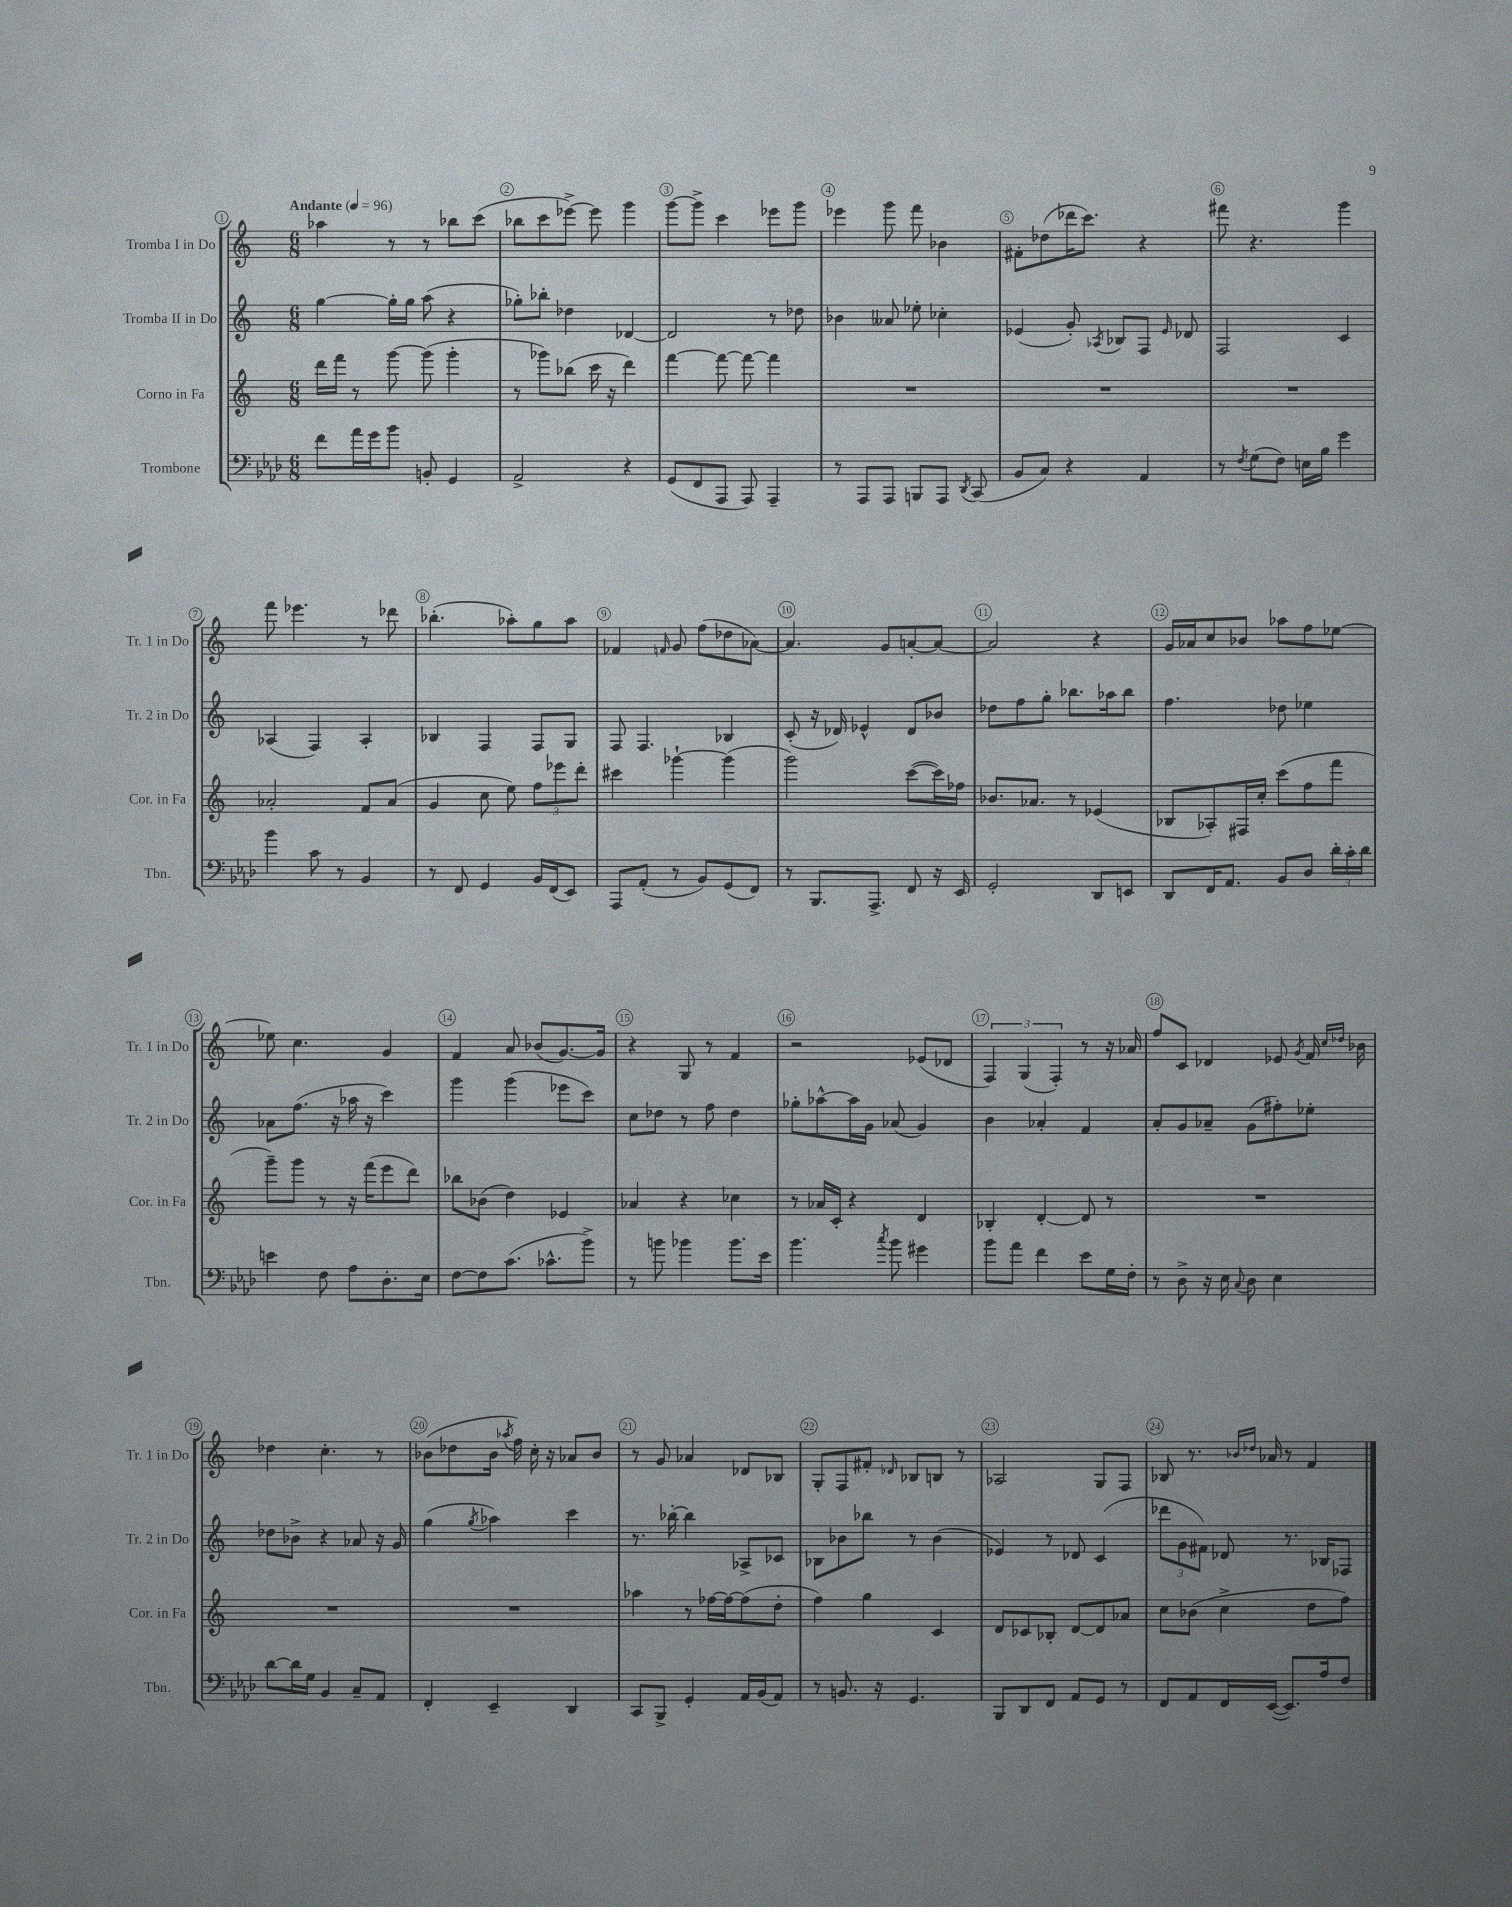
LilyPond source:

<<
\new StaffGroup <<
\new Staff = "s0" \with { instrumentName = "Tromba I in Do" shortInstrumentName = "Tr. 1 in Do" } {
    \clef treble \key c \major \numericTimeSignature \time 6/8 \tempo "Andante" 4 = 96
    \autoBeamOff aes''4 r8 r8 bes''8[ c'''8]( |
    bes''8[ c'''8 ees'''8]~->) ees'''8 g'''4 |
    g'''8[~ g'''8]-> c'''4 ees'''8[ g'''8] |
    ees'''4 g'''8 f'''8 bes'4 |
    fis'8[-. des''8( des'''16 c'''8.]) r4 |
    fis'''8 r4. g'''4 |
    f'''8 ees'''4. r8 des'''8 |
    bes''4.-.( aes''8[-.) g''8 aes''8] |
    fes'4 \grace { f'16 } g'8 f''8[( des''8 aes'8]~) |
    aes'4. g'8[ a'8~-. a'8]~ |
    a'2 r4 |
    g'16[ aes'16 c''8 bes'8] aes''8[ f''8 ees''8]~ |
    ees''8 c''4. g'4 |
    f'4 a'8 bes'8[( g'8.~) g'16] |
    r4 g8 r8 f'4 |
    r2 ees'8[( des'8] |
    \tuplet 3/2 { f4) g4( f4-.) } r8 r16 aes'16 |
    f''8[ c'8] des'4 ees'8 \acciaccatura { g'8 } f'16 \grace { c''16[ des''16] } bes'16 |
    des''4 c''4.-. r8 |
    bes'8[( des''8 bes'16] \acciaccatura { aes''8 } f''16) c''16-. r16 aes'8[ bes'8] |
    r8 g'8 aes'4 des'8[ bes8] |
    g8[-. f8 fis'8]-. \grace { des'16 } bes8[ b8] r8 |
    aes2 g8[ f8] |
    bes8 r8. \grace { bes'16[ des''16] } aes'16 r8 f'4 \bar "|." |
}
\new Staff = "s1" \with { instrumentName = "Tromba II in Do" shortInstrumentName = "Tr. 2 in Do" } {
    \clef treble \key c \major \numericTimeSignature \time 6/8
    \autoBeamOff g''4~ g''16[-. g''16] a''8( r4 |
    ges''8[-.) bes''8]-. des''4 des'4~ |
    des'2 r8 des''8 |
    bes'4 aeses'8 ees''8-. ces''4-. |
    ees'4( g'8-.) \acciaccatura { aes8 } bes8[ f8] \grace { ees'16 } des'8 |
    f2 c'4 |
    aes4( f4) aes4-. |
    bes4 f4 f8[ g8] |
    f8 f4. bes4 |
    c'8-.( r16 des'16) ees'4-^ des'8[ bes'8] |
    des''8[ f''8 g''8]-. bes''8.[ aes''16 bes''8] |
    f''4. des''8 ees''4 |
    aes'8[ f''8.]( r16 aes''16 r16 c'''4) |
    g'''4 g'''4( ees'''8[ c'''8]) |
    c''8[ des''8] r8 f''8 des''4 |
    ges''8[-. aes''8~-^ aes''16 g'16] aes'8( g'4) |
    b'4 aes'4-. f'4 |
    a'8[-. g'8 aes'8]-- g'8[( fis''8-.) ees''8]-. |
    des''8[ bes'8]-> r4 aes'8 r16 g'16 |
    g''4( \acciaccatura { g''8 } aes''4) c'''4 |
    r8. bes''16~-. bes''4 aes8[-> ces'8] |
    bes8[ bes'8 bes''8] r8 bes'4( |
    ees'4) r8 des'8 c'4( |
    \tuplet 3/2 { des'''8[ g'8 fis'8]) } des'8 r8. bes16[ fes8] \bar "|." |
}
\new Staff = "s2" \with { instrumentName = "Corno in Fa" shortInstrumentName = "Cor. in Fa" } {
    \clef treble \key c \major \numericTimeSignature \time 6/8
    \autoBeamOff d'''16[ f'''16] r8 g'''8~ g'''8( g'''4-. |
    r8 ges'''8[) bes''8]( c'''16 r16 d'''4) |
    f'''4~ f'''8~ f'''8~ f'''4 |
    R2. |
    R2. |
    R2. |
    aes'2-. f'8[ aes'8]( |
    g'4 c''8 e''8) \tuplet 3/2 { f''8[ ees'''8 d'''8]-. } |
    cis'''4 ges'''4~-! ges'''4( |
    g'''2) c'''8[~( c'''16) fes''16] |
    bes'8.[ aes'8.] r8 ees'4( |
    bes8[ aes8-.) fis16 c''16]-. c'''8[( f''8 f'''8] |
    g'''8[--) g'''8] r8 r16 f'''16[( e'''8 d'''8]) |
    bes''8[ bes'8]( d''4) ees'4 |
    aes'4 r4 ces''4 |
    r8 aes'16[ c'16]-. r4 d'4 |
    bes4-. d'4~-. d'8 r8 |
    R2. |
    R2. |
    R2. |
    aes''4 r8 fes''16[~ fes''16~ fes''8( d''8]-. |
    f''4) g''4 c'4 |
    d'8[ ces'8 bes8]-. d'8[~ d'8 aes'8] |
    c''8[ bes'8]( c''4-> d''8[ f''8]) \bar "|." |
}
\new Staff = "s3" \with { instrumentName = "Trombone" shortInstrumentName = "Tbn." } {
    \clef bass \key aes \major \numericTimeSignature \time 6/8
    \autoBeamOff f'8[ aes'16 g'16 bes'8] b,8-. g,4 |
    aes,2-> r4 |
    g,8[( f,8 aes,,8] aes,,8) aes,,4-- |
    r8 aes,,8[ aes,,8] b,,8[ aes,,8] \acciaccatura { des,8 } c,8( |
    bes,8[ c8]) r4 aes,4 |
    r8 \acciaccatura { f8 } g8[( f8]) e16[ bes16] g'4 |
    bes'4 c'8 r8 bes,4 |
    r8 f,8 g,4 bes,16[ f,16( ees,8]) |
    aes,,8[ aes,8]-.( r8 bes,8[) g,8( f,8]) |
    r8 bes,,8.[ aes,,8.]-> f,8 r16 ees,16 |
    g,2-. des,8[ e,8] |
    des,8[ f,16 aes,8.] bes,8[ des8] \tuplet 3/2 { des'16[-. c'16-. des'16] } |
    e'4 f8 aes8[ des8.-. ees16] |
    f8[~ f8 c'8.]( ces'8.[-^ bes'8]->) |
    r8 b'8 bes'4 bes'8.[ ees'16] |
    bes'4. \acciaccatura { c''8 } bes'8 gis'4 |
    bes'8[ aes'8] f'4 ees'8[ g16 f16]-. |
    r8 des8-> r16 ees16 \appoggiatura { c8 } des8 ees4 |
    des'8[~ des'16 g16] bes,4 c8[-- aes,8] |
    f,4-. ees,4-- des,4 |
    c,8[ bes,,8]-> g,4-. aes,16[ bes,16( aes,8]) |
    r8 b,8. r16 g,4. |
    bes,,8[ des,8 f,8] aes,8[ g,8] r8 |
    f,8[ aes,8 f,16 ees,16]~( ees,8.[) aes16 f8] \bar "|." |
}
>>
>>
\layout { \context { \Score \override BarNumber.break-visibility = ##(#f #t #t) barNumberVisibility = #all-bar-numbers-visible \override BarNumber.stencil = #(make-stencil-circler 0.1 0.3 ly:text-interface::print) } }
